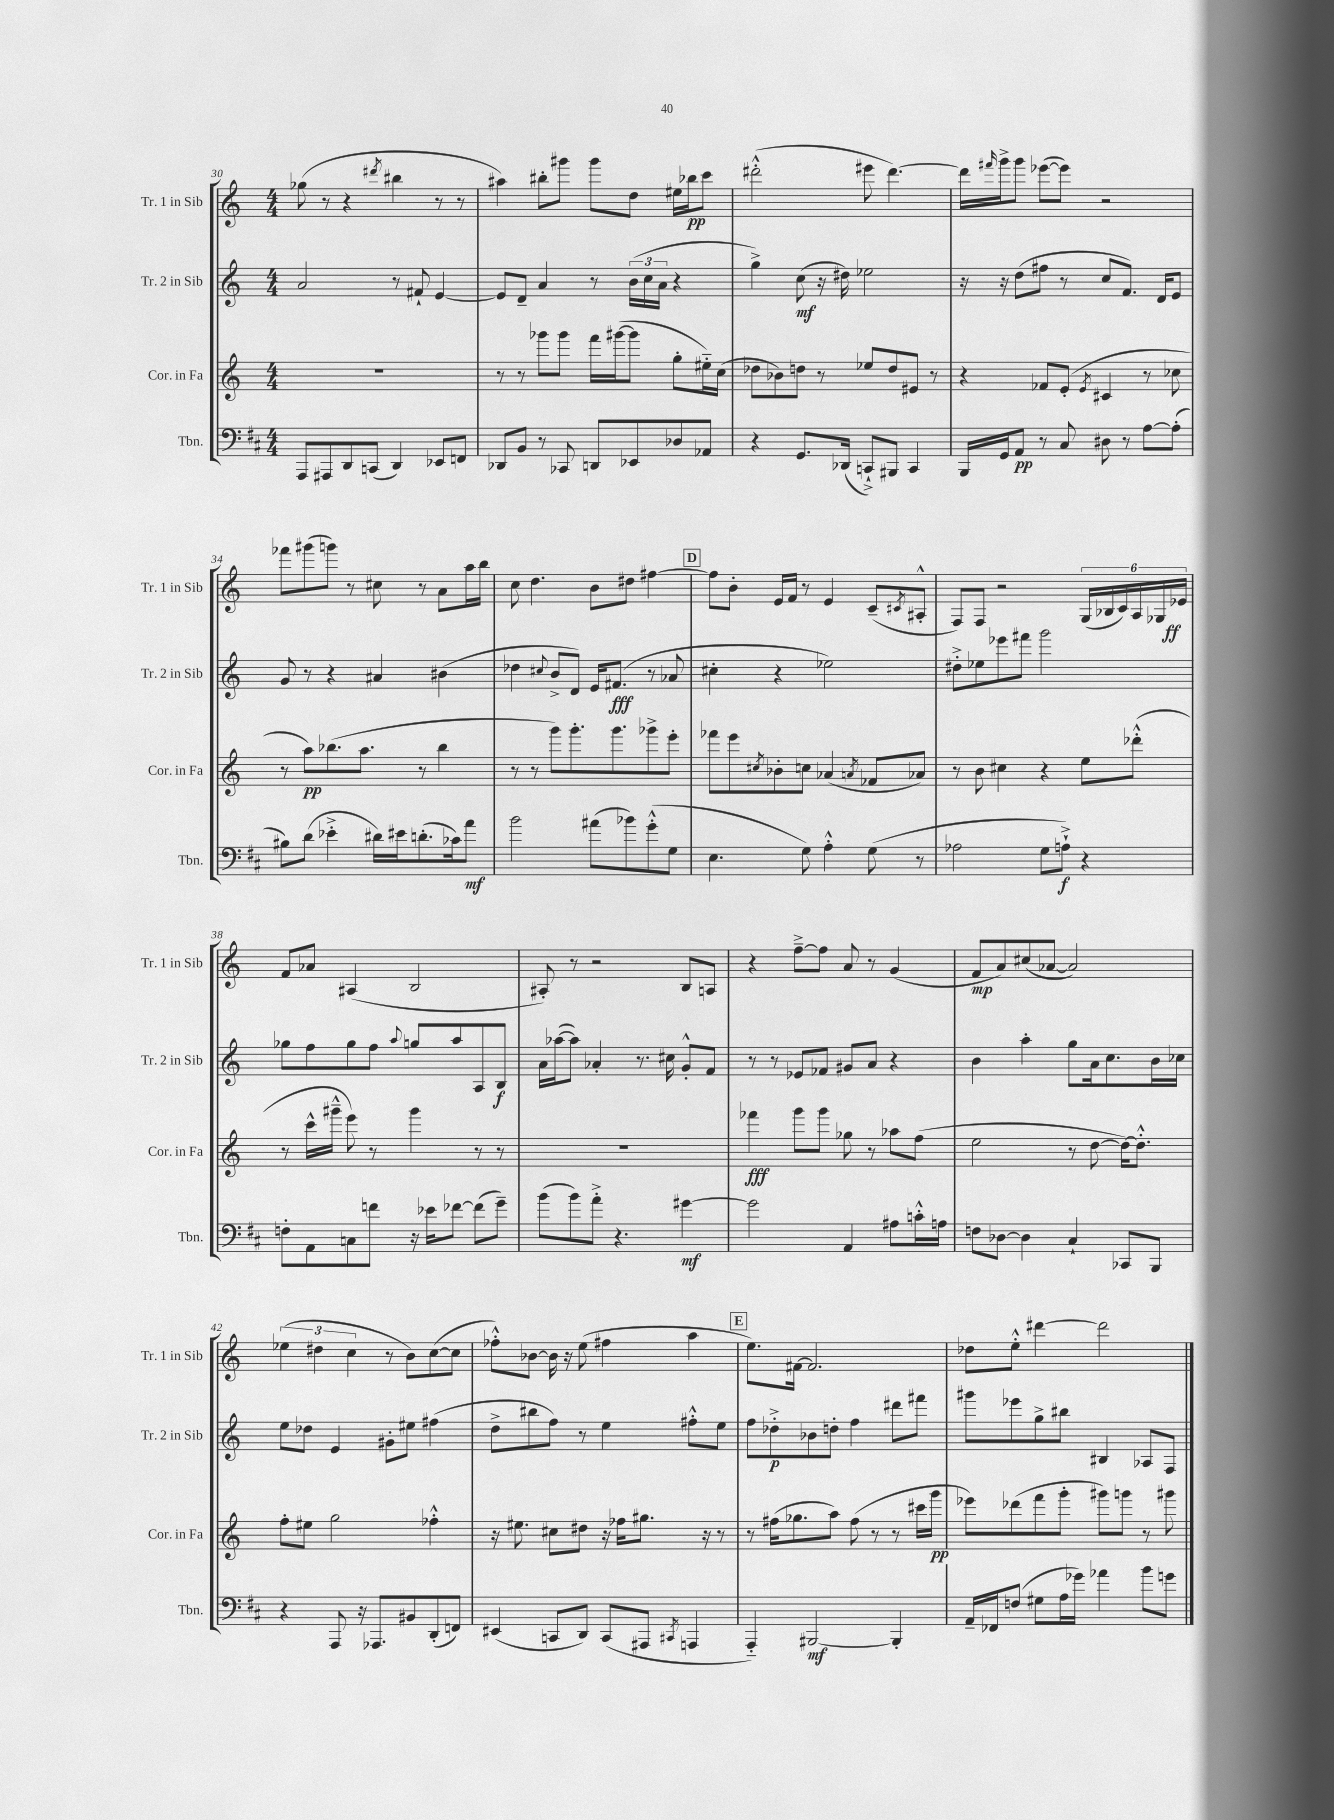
<<
\new StaffGroup <<
\new Staff = "s0" \with { instrumentName = "Tr. 1 in Sib" shortInstrumentName = "Tr. 1 in Sib" } {
    \clef treble \key c \major \numericTimeSignature \time 4/4
    ges''8( r8 r4 \acciaccatura { dis'''8 } bis''4 r8 r8 |
    ais''4) bis''8-. gis'''8 gis'''8 d''8 eis''16 bes''16\pp c'''8 |
    dis'''2-.-^( eis'''8 dis'''4.~) |
    dis'''16 \grace { fis'''16 } g'''16-> g'''8 ees'''8~( ees'''8) r2 |
    fes'''8 gis'''8( g'''8) r8 cis''8 r8 a'8 a''16 b''16 |
    c''8 d''4. b'8 dis''8 fis''4~ |
    \mark \markup { \box "D" } fis''8 b'8-. e'16 f'16 r8 e'4 c'8--( \acciaccatura { cis'8 } ais8-.-^ |
    f8) f8 r2 \tuplet 6/4 { g16( bes16 c'16) a16 ges16 ees'16\ff } |
    f'8 aes'8 ais4( b2 |
    ais8-.) r8 r2 b8 a8 |
    r4 f''8~---> f''8 a'8 r8 g'4( |
    f'8\mp a'8) cis''8( aes'8~ aes'2) |
    \tuplet 3/2 { ees''4( dis''4 c''4 } r8 b'8) c''8~( c''8 |
    fes''8-.-^) bes'8~ bes'16 r16 e''8( fis''4 a''4 |
    \mark \markup { \box "E" } e''8.) fis'16~ fis'2. |
    des''8 e''8-.-^ dis'''4~ dis'''2 \bar "|." |
}
\new Staff = "s1" \with { instrumentName = "Tr. 2 in Sib" shortInstrumentName = "Tr. 2 in Sib" } {
    \clef treble \key c \major \numericTimeSignature \time 4/4
    a'2 r8 fis'8-! e'4~ |
    e'8 d'8-- a'4 r8 \tuplet 3/2 { b'16( c''16 a'16 } r4 |
    g''4->) c''8\mf( r16 dis''16) ees''2 |
    r16 r16 d''8( fis''8 r8 c''8 f'8.) d'16 e'8 |
    g'8 r8 r4 ais'4 bis'4( |
    des''4 \appoggiatura { cis''8 } b'8-> d'8) e'16 fis'8.\fff( r8 aes'8 |
    \mark \markup { \box "D" } cis''4-. r4 ees''2) |
    dis''8-.-> ees''8 ees'''8 fis'''8 g'''2 |
    ges''8 f''8 ges''8 f''8 \appoggiatura { a''8 } g''8 a''8 a8 b8\f |
    a'16 aes''16~( aes''8) aes'4-. r8. cis''16 g'8-.-^ f'8 |
    r8 r8 ees'8 fes'8 gis'8 a'8 r4 |
    b'4 a''4-. g''8 a'16 c''8. b'16 ces''16 |
    e''8 des''8 e'4 gis'8-. eis''8 fis''4( |
    d''8-> bis''8 f''8) r8 e''4 fis''8-.-^ e''8 |
    \mark \markup { \box "E" } f''8 des''8-.->\p bes'8 d''8-. f''4 dis'''8 fis'''8 |
    gis'''8 ees'''8 g''8-> bis''8 bis4 aes8 f8 \bar "|." |
}
\new Staff = "s2" \with { instrumentName = "Cor. in Fa" shortInstrumentName = "Cor. in Fa" } {
    \clef treble \key c \major \numericTimeSignature \time 4/4
    R1 |
    r8 r8 ges'''8 ges'''8 f'''16 gis'''16~( gis'''8 g''8-. eis''16-_) c''16( |
    des''8 bes'8) d''8 r8 ees''8 d''8 eis'8 r8 |
    r4 fes'8 e'8-.( \acciaccatura { e'8 } cis'4 r8 ces''8 |
    r8 a''8\pp) bes''8.( a''8. r8 bes''4 |
    r8 r8 g'''8) g'''8.-. g'''8. ges'''8-> e'''8-. |
    \mark \markup { \box "D" } fes'''8 e'''8 \acciaccatura { cis''8 } bes'8-. c''8 aes'4( \acciaccatura { a'8 } fes'8 aes'8) |
    r8 b'8 cis''4 r4 e''8 des'''8-.-^( |
    r8 c'''16-^ gis'''16---^ e'''8) r8 gis'''4 r8 r8 |
    R1 |
    fes'''4\fff g'''8 g'''8 ges''8 r8 aes''8 f''8( |
    e''2 r8 d''8~ d''16~) d''8.-.-^ |
    f''8-. eis''8 g''2 fes''4-.-^ |
    r16 eis''8. cis''8 dis''8 r16 fes''16 gis''8. r16 r8 |
    \mark \markup { \box "E" } r8 fis''16( ges''8. a''8) fis''8( r8 r8 cis'''16 g'''16\pp |
    ees'''8) des'''8( f'''8 g'''8-. gis'''8) g'''8 r8 gis'''8 \bar "|." |
}
\new Staff = "s3" \with { instrumentName = "Tbn." shortInstrumentName = "Tbn." } {
    \clef bass \key d \major \numericTimeSignature \time 4/4
    a,,8 ais,,8 d,8 c,8( d,4) ees,8 f,8 |
    des,8 b,8 r8 ces,8 d,8 ees,8 des8 aes,8 |
    r4 g,8. des,16( c,8-!->) bis,,8 c,4 |
    b,,16 g,16 a,8\pp r8 cis8 dis8 r8 a8~ a8-.( |
    bis8) d'8( ees'4-.-> dis'16) eis'16 d'8.-.( ces'16) a'8\mf |
    b'2 ais'8( bes'8) g'8-.-^( g8 |
    \mark \markup { \box "D" } e4. g8) a4-.-^ g8( r8 |
    aes2 g8 a8-!->\f) r4 |
    f8-. a,8 c8 f'8 r16 ees'16 fes'8~ fes'8( g'8--) |
    b'8( b'8) a'8-.-> r4. gis'4~\mf |
    gis'2 a,4 ais8 c'16-.-^ a16 |
    f8 des8~ des4 cis4-! ces,8 b,,8 |
    r4 a,,8 r16 aes,,8. bis,8 d,8-.( f,8) |
    eis,4( c,8 d,8) c,8( ais,,8 \acciaccatura { cis,8 } a,,4 |
    \mark \markup { \box "E" } a,,4-_) bis,,2~\mf bis,,4-. |
    a,16-- fes,16 f8( gis8 a16 ges'16) aes'4 b'8 g'8 \bar "|." |
}
>>
>>
\layout { \context { \Score currentBarNumber = #30 } }
